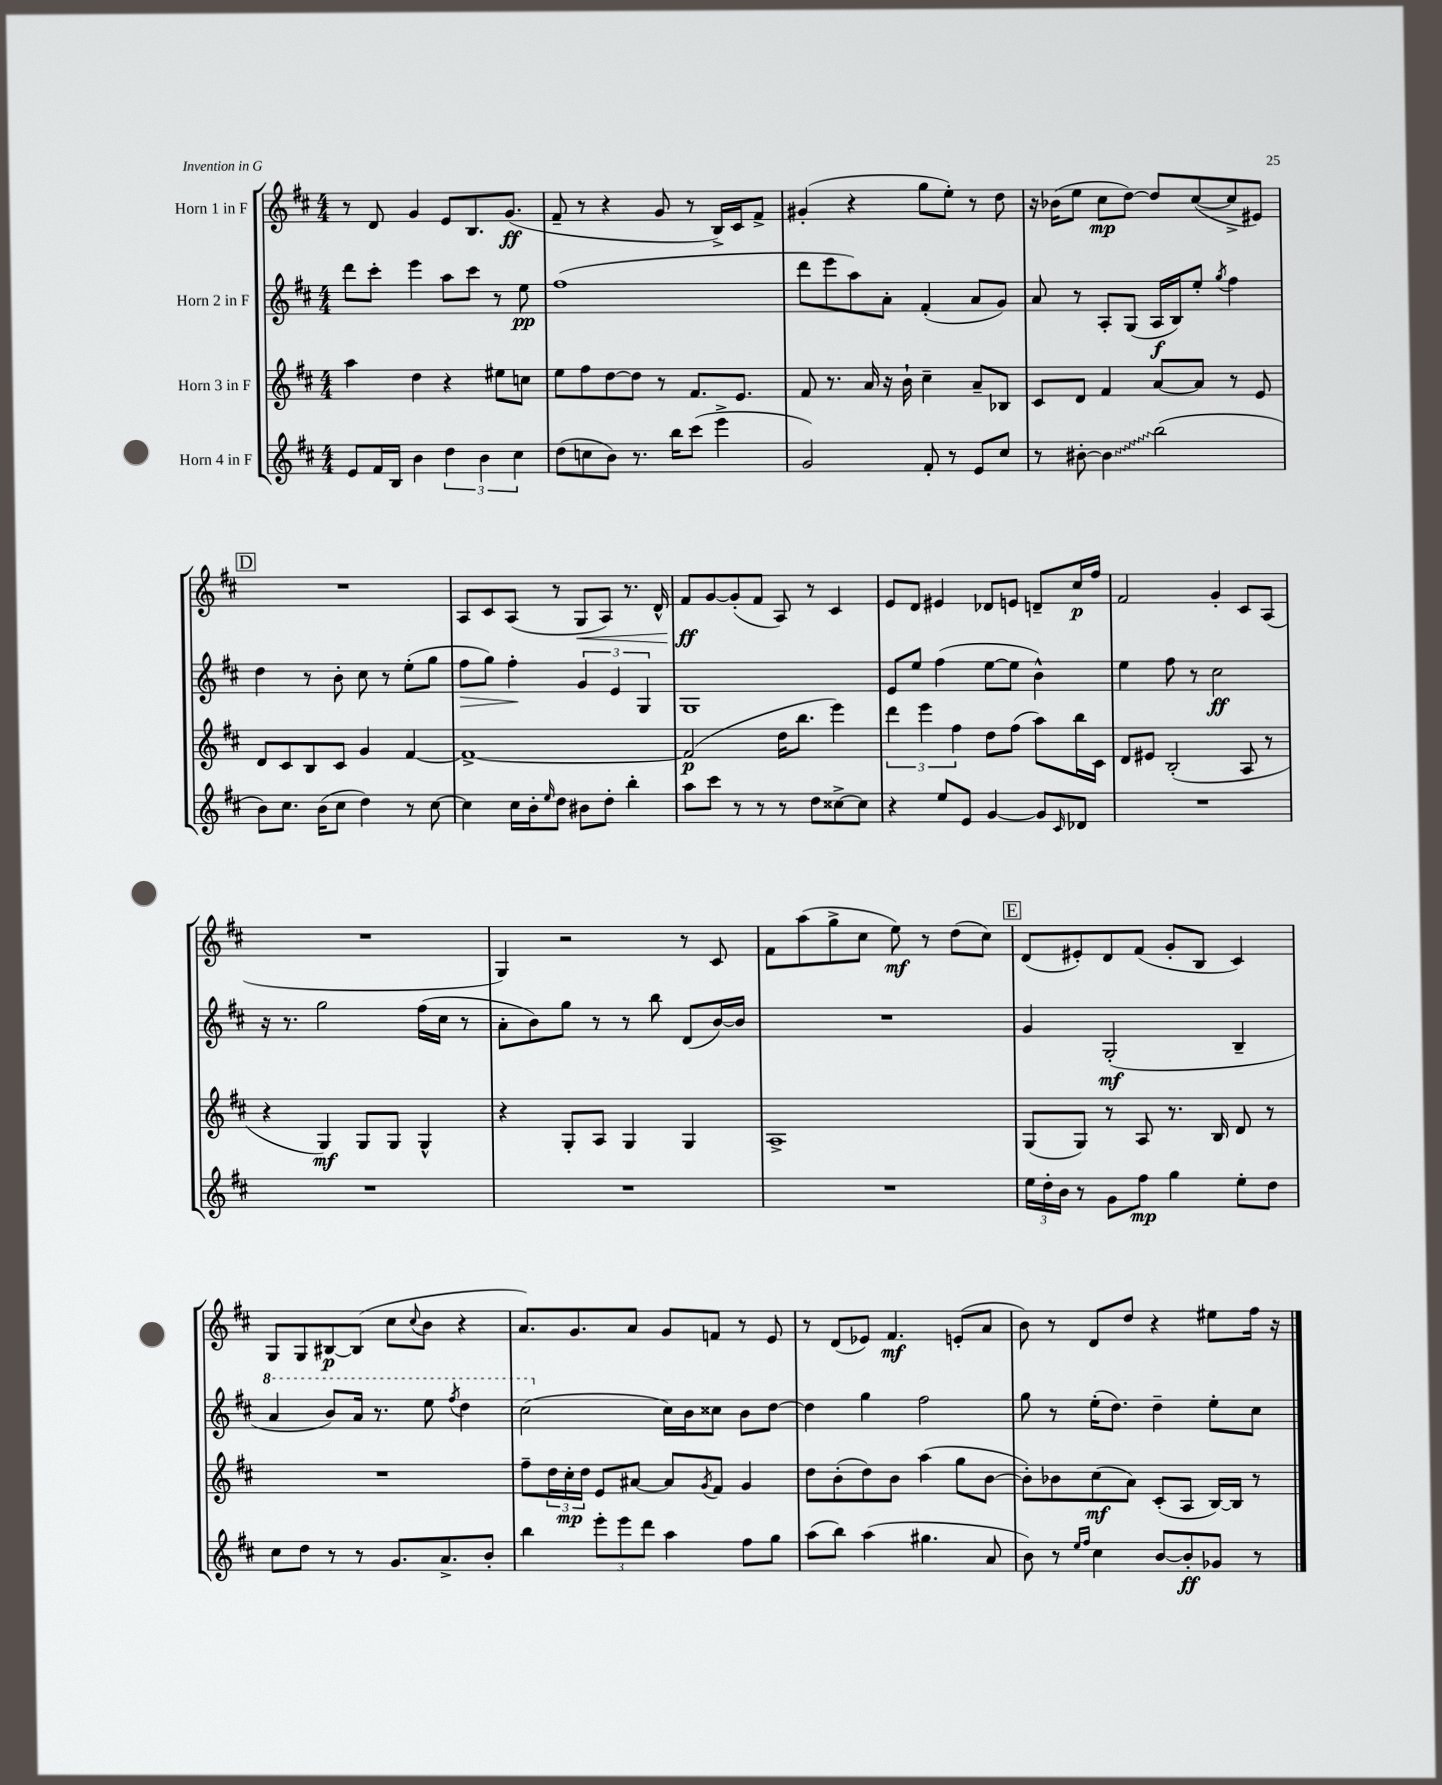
<<
\new StaffGroup <<
\new Staff = "s0" \with { instrumentName = "Horn 1 in F" } {
    \clef treble \key d \major \numericTimeSignature \time 4/4
    r8 d'8 g'4 e'8 b8. g'8.\ff( |
    fis'8-- r8 r4 g'8 r8 b16->) cis'16 fis'8-> |
    gis'4-.( r4 g''8 e''8-.) r8 d''8 |
    r16 bes'16( e''8 cis''8\mp d''8~) d''8 cis''8~( cis''8-> eis'8) |
    \mark \markup { \box "D" } R1 |
    a8 cis'8 a8( r8 g8\< a8) r8. d'16-^ |
    fis'8\ff\! g'8~ g'8-.( fis'8 a8) r8 cis'4 |
    e'8 d'8 eis'4 des'8 e'8 d'8-- cis''16\p fis''16 |
    fis'2 g'4-. cis'8 a8( |
    R1 |
    g4) r2 r8 cis'8 |
    fis'8 a''8( g''8-> cis''8 e''8\mf) r8 d''8( cis''8) |
    \mark \markup { \box "E" } d'8( eis'8-.) d'8 fis'8( g'8-. b8 cis'4) |
    g8 g8 bis8~\p bis8( cis''8 \appoggiatura { cis''8 } b'8 r4 |
    a'8.) g'8. a'8 g'8 f'8 r8 e'8 |
    r8 d'8( ees'8) fis'4.\mf e'8-.( a'8 |
    b'8) r8 d'8 d''8 r4 eis''8 fis''16 r16 \bar "|." |
}
\new Staff = "s1" \with { instrumentName = "Horn 2 in F" } {
    \clef treble \key d \major \numericTimeSignature \time 4/4
    d'''8 cis'''8-. e'''4 a''8 cis'''8 r8 e''8\pp |
    fis''1( |
    d'''8 e'''8 a''8) a'8-. fis'4-.( a'8 g'8) |
    a'8 r8 a8-. g8( a16\f b16) e''8-. \acciaccatura { g''8 } fis''4 |
    \mark \markup { \box "D" } d''4 r8 b'8-. cis''8 r8 e''8-.( g''8 |
    fis''8\> g''8) fis''4-.\! \tuplet 3/2 { g'4 e'4 g4 } |
    g1 |
    e'8 e''8 fis''4( e''8~ e''8 b'4-^) |
    e''4 fis''8 r8 cis''2\ff |
    r16 r8. g''2 fis''16( cis''16 r8 |
    a'8-. b'8) g''8 r8 r8 b''8 d'8( b'16~) b'16 |
    R1 |
    \mark \markup { \box "E" } g'4 g2-.\mf( b4-- |
    \ottava #1 a''4 b''8) a''16 r8. e'''8 \acciaccatura { fis'''8 } d'''4 |
    cis'''2( \ottava #0 cis''16) b'16 cisis''8 b'8 d''8~ |
    d''4 g''4 fis''2 |
    g''8 r8 e''16-.( d''8.) d''4-- e''8-. cis''8 \bar "|." |
}
\new Staff = "s2" \with { instrumentName = "Horn 3 in F" } {
    \clef treble \key d \major \numericTimeSignature \time 4/4
    a''4 d''4 r4 eis''8 c''8 |
    e''8 fis''8 d''8~ d''8 r8 fis'8. e'8. |
    fis'8 r8. a'16 r16 b'16-! cis''4-- a'8-- bes8 |
    cis'8 d'8 fis'4 a'8~ a'8 r8 e'8 |
    \mark \markup { \box "D" } d'8 cis'8 b8 cis'8 g'4 fis'4~ |
    fis'1~-> |
    fis'2\p( d''16 b''8. e'''4) |
    \tuplet 3/2 { d'''4 e'''4 fis''4 } d''8 fis''8( a''8) b''16 cis'16 |
    d'8 eis'8 b2-.( a8 r8 |
    r4 g4\mf) g8 g8 g4-^ |
    r4 g8-. a8 g4 g4 |
    a1-> |
    \mark \markup { \box "E" } g8( g8) r8 a8 r8. b16 d'8 r8 |
    R1 |
    fis''8-- \tuplet 3/2 { d''16 cis''16-.\mp d''16 } e'8 ais'8~ ais'8 \acciaccatura { g'8 } fis'8 g'4 |
    d''8 b'8-.( d''8) b'8 a''4( g''8 b'8~ |
    b'8-.) bes'8 cis''8\mf( a'8) cis'8-.( a8 b16~) b16 r8 \bar "|." |
}
\new Staff = "s3" \with { instrumentName = "Horn 4 in F" } {
    \clef treble \key d \major \numericTimeSignature \time 4/4
    e'8 fis'16 b16 b'4 \tuplet 3/2 { d''4 b'4 cis''4 } |
    d''8( c''8 b'8) r8. b''16 cis'''8( e'''4-> |
    g'2) fis'8-. r8 e'8 cis''8 |
    r8 bis'8~-. \once \override Glissando.style = #'zigzag bis'4\glissando b''2( |
    \mark \markup { \box "D" } b'8) cis''8. b'16( cis''8 d''4) r8 cis''8~ |
    cis''4 cis''16 b'16-. \grace { e''16 } d''8 bis'8 d''8-. b''4-. |
    a''8 cis'''8 r8 r8 r8 d''8 cisis''8~-> cisis''8 |
    r4 e''8 e'8 g'4~ g'8 \grace { cis'16 } des'8 |
    R1 |
    R1 |
    R1 |
    R1 |
    \mark \markup { \box "E" } \tuplet 3/2 { e''16 d''16-. b'16 } r8 g'8 fis''8\mp g''4 e''8-. d''8 |
    cis''8 d''8 r8 r8 g'8. a'8.-> b'8-. |
    b''4 \tuplet 3/2 { e'''8-. e'''8 d'''8 } a''4 fis''8 g''8 |
    a''8( b''8) a''4( gis''4. a'8 |
    b'8) r8 \grace { e''16 fis''16 } cis''4 b'8~ b'8-.\ff ges'8 r8 \bar "|." |
}
>>
>>
\layout { \context { \Score \remove "Bar_number_engraver" } }
